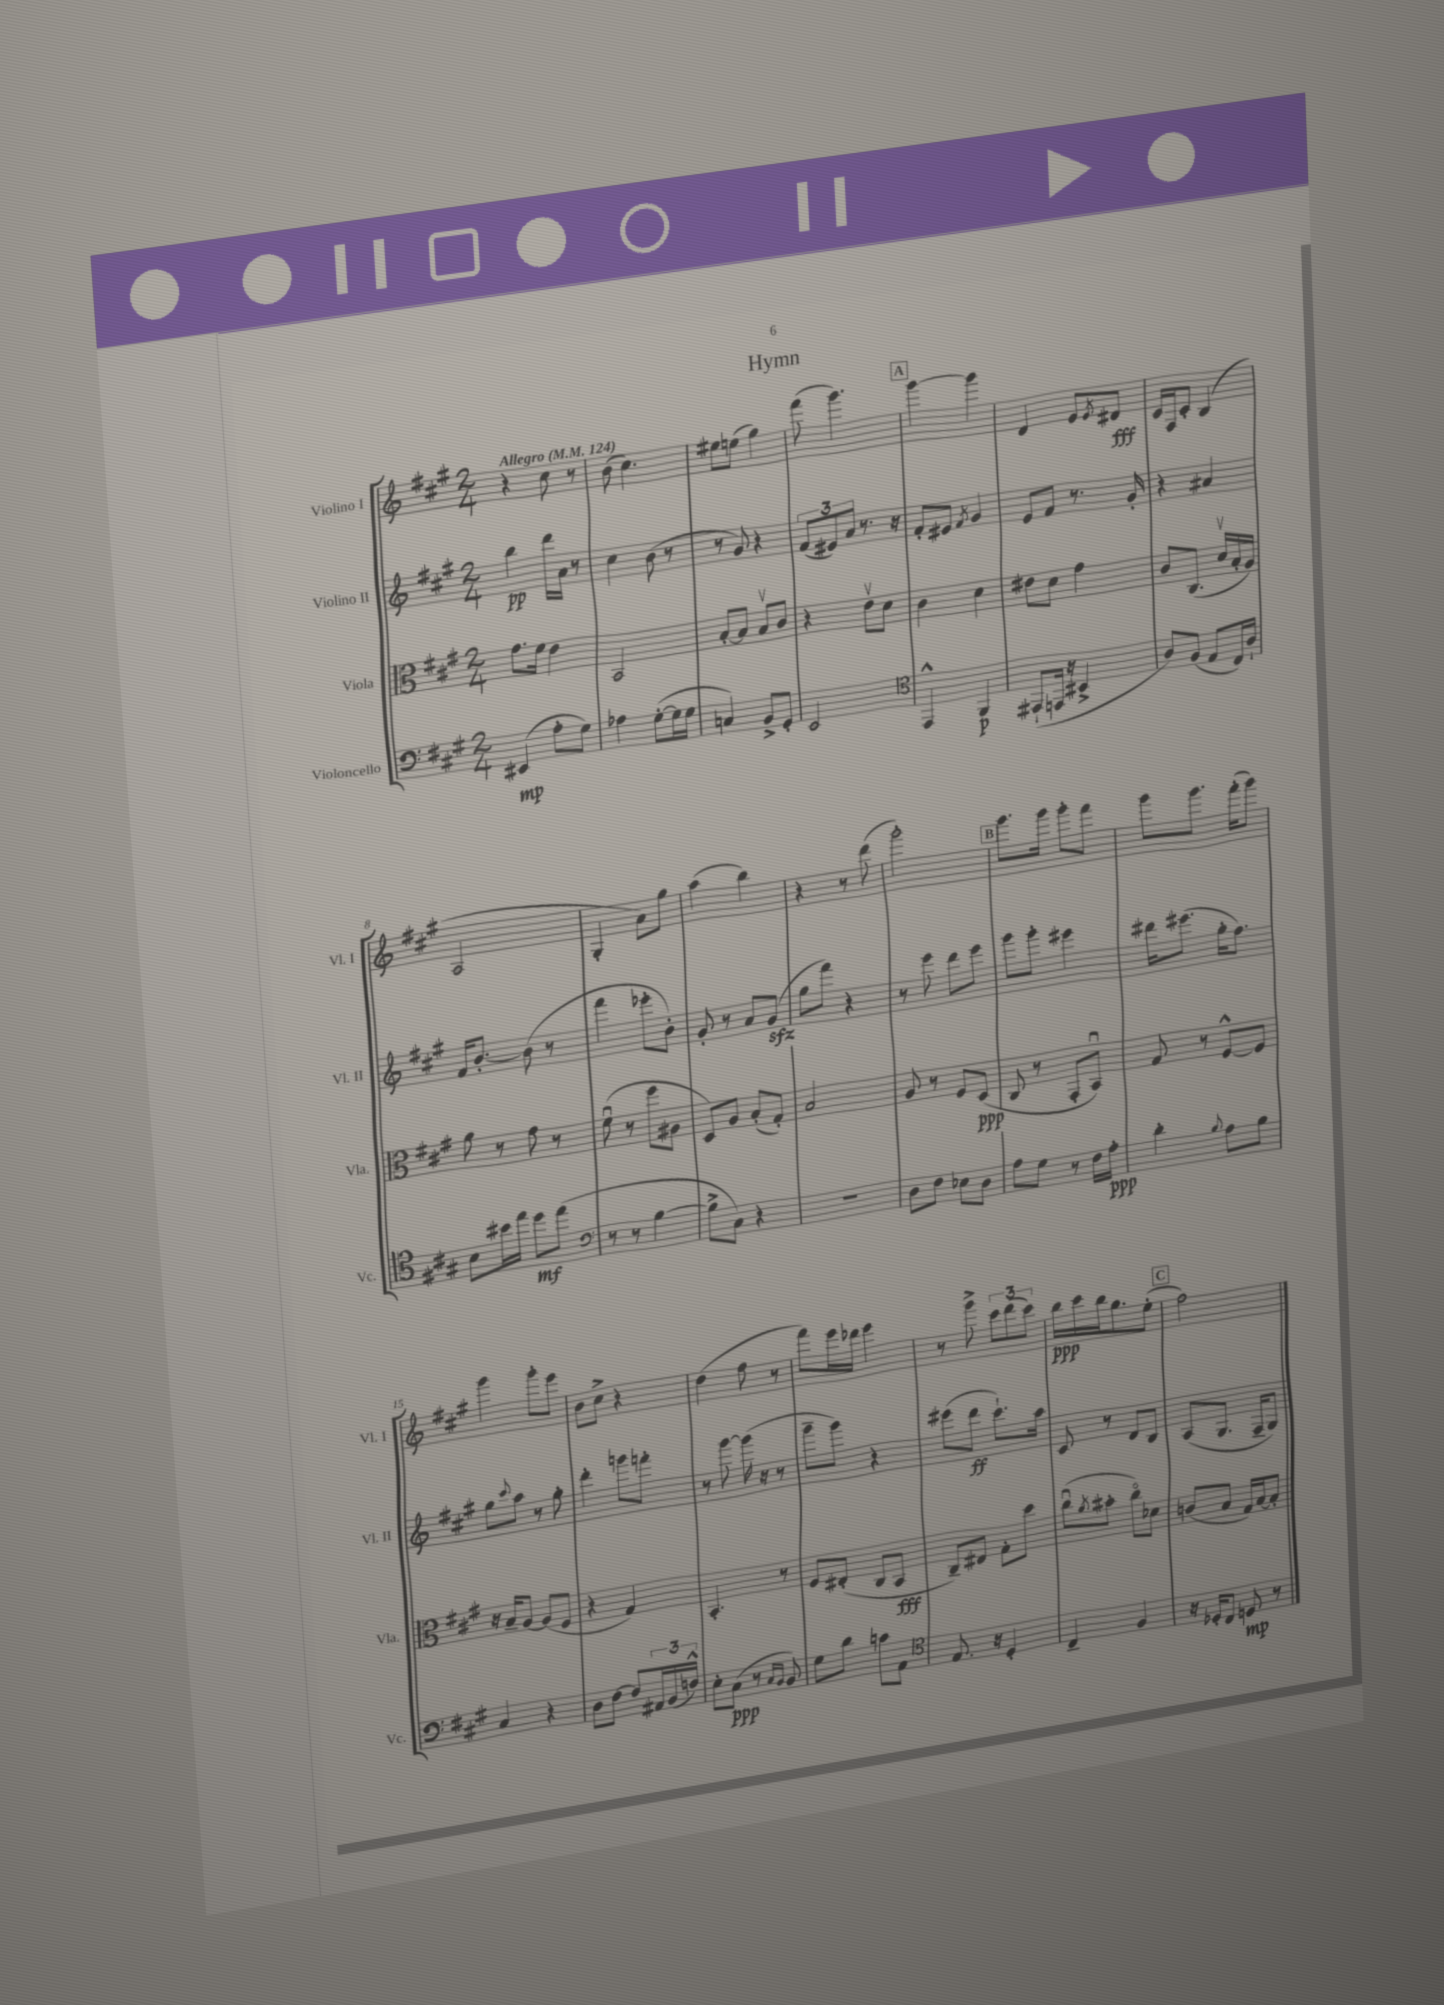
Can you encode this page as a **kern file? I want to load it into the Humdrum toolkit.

**kern	**dynam	**kern	**dynam	**kern	**dynam	**kern	**dynam
*part4	*part4	*part3	*part3	*part2	*part2	*part1	*part1
*staff4	*staff4	*staff3	*staff3	*staff2	*staff2	*staff1	*staff1
*I"Violoncello	*	*I"Viola	*	*I"Violino II	*	*I"Violino I	*
*I'Vc.	*	*I'Vla.	*	*I'Vl. II	*	*I'Vl. I	*
*clefF4	*	*clefC3	*	*clefG2	*	*clefG2	*
*k[f#c#g#]	*	*k[f#c#g#]	*	*k[f#c#g#]	*	*k[f#c#g#]	*
*M2/4	*	*M2/4	*	*M2/4	*	*M2/4	*
*MM124	*	*MM124	*	*MM124	*	*MM124	*
=1	=1	=1	=1	=1	=1	=1	=1
!	!	!	!	!	!	!LO:TX:a:B:t=Allegro	!
(4EE#X/	mp	8.g#\L	.	4bb\	pp	4r	.
.	.	16f#\Jk	.	.	.	.	.
8A'\L	.	4e\	.	16ddd\LL	.	8cc#\	.
.	.	.	.	16a\JJ	.	.	.
8G#\J)	.	.	.	8r	.	8r	.
=2	=2	=2	=2	=2	=2	=2	=2
4A-X\	.	2BB/	.	4cc#\	.	(8b\	.
.	.	.	.	.	.	4.cc#\)	.
([8G#'\L	.	.	.	(8b\	.	.	.
16G#\L]	.	.	.	8r	.	.	.
16G#\JJ	.	.	.	.	.	.	.
=3	=3	=3	=3	=3	=3	=3	=3
4Cn/)	.	[8B'/L	.	8r	.	8ee#X\L	.
.	.	8B/J]	.	8g#/)	.	(8een\J	.
8BB^/L	.	8Bv/L	.	4r	.	4gg#\)	.
8GG#'/J	.	8c#/J	.	.	.	.	.
=4	=4	=4	=4	=4	=4	=4	=4
2EE/	.	4r	.	(12f#/L	.	(8fff#\	.
.	.	.	.	12e#X/)	.	.	.
.	.	.	.	.	.	4.ggg#\)	.
.	.	.	.	12a/J	.	.	.
.	.	8ev\L	.	8.r	.	.	.
.	.	8d\J	.	.	.	.	.
.	.	.	.	16r	.	.	.
!!LO:REH:place=s1:t=A
=5	=5	=5	=5	=5	=5	=5	=5
*clefC4	*	*	*	*	*	*	*
4EE^^/	.	4c#\	.	8f#'/L	.	[4ggg#\	.
.	.	.	.	8e#X/J	.	.	.
.	.	.	.	8qf#/	.	.	.
4FF#/	p	4d\	.	4g#/	.	4ggg#\]	.
=6	=6	=6	=6	=6	=6	=6	=6
(8EE#X`/L	.	8e#X\L	.	8e/L	.	4d/	.
16EEn/Jk	.	8d\J	.	8f#/J	.	.	.
16r	.	.	.	.	.	.	.
4BB#X^/	.	4g#\	.	8.r	.	8e/L	.
.	.	.	.	.	.	8qe/	.
.	.	.	.	.	.	8d#X/J	fff
.	.	.	.	16g#'/	.	.	.
=7	=7	=7	=7	=7	=7	=7	=7
8A/L)	.	8c#/L	.	4r	.	16c#/LL	.
.	.	.	.	.	.	16F#/J	.
(8F#/J	.	(8.C#/J	.	.	.	8c#'/J	.
8E/L	.	.	.	4a#X/	.	(4B/	.
.	.	16dv/LL	.	.	.	.	.
16C#/L)	.	16B'/	.	.	.	.	.
16A`/JJ	.	16A/JJ)	.	.	.	.	.
!!LO:LB:g=z
=8	=8	=8	=8	=8	=8	=8	=8
8B\L	.	8a\	.	16f#/KL	.	2A/	.
.	.	.	.	[8.b'/J	.	.	.
16b#X\L	.	8r	.	.	.	.	.
16ee\JJ	.	.	.	.	.	.	.
8dd\L	mf	8g#\	.	(8b\]	.	.	.
(8ee\J	.	8r	.	8r	.	.	.
=9	=9	=9	=9	=9	=9	=9	=9
*clefF4	*	*	*	*	*	*	*
8r	.	(8f#u\	.	4fff#\	.	4G#'/	.
8r	.	8r	.	.	.	.	.
[4B\	.	8ff#\L	.	8eee-X'\L	.	8a\L)	.
.	.	8A#X\J	.	8b'\J)	.	8gg#\J	.
=10	=10	=10	=10	=10	=10	=10	=10
8B^\L]	.	8D/L)	.	8g#'/	.	(4aa\	.
8C#\J)	.	8A/J	.	8r	.	.	.
4r	.	(8B'/L	.	8a/L	.	4bb\)	.
.	.	8G#'/J)	.	(8g#zz/J	.	.	.
=11	=11	=11	=11	=11	=11	=11	=11
2r	.	2B/	.	8gg#\L	.	4r	.
.	.	.	.	8fff#\J)	.	.	.
.	.	.	.	4r	.	8r	.
.	.	.	.	.	.	(8ddd\	.
=12	=12	=12	=12	=12	=12	=12	=12
8D\L	.	8A/	.	8r	.	2ggg#'\)	.
8F#\J	.	8r	.	8eee\	.	.	.
8E-X\L	.	8F#/L	.	8ddd\L	.	.	.
8D\J	.	(8D/J	ppp	8eee\J	.	.	.
!!LO:REH:place=s1:t=B
=13	=13	=13	=13	=13	=13	=13	=13
8A\L	.	8C#/	.	8ggg#\L	.	8.ggg#\L	.
8G#\J	.	8r	.	8ggg#'\J	.	.	.
.	.	.	.	.	.	16ggg#\Jk	.
8r	.	8GG#'/L	.	4eee#X\	.	8ggg#'\L	.
16F#\LL	.	8BBu/J)	.	.	.	8fff#\J	.
16A'\JJ	ppp	.	.	.	.	.	.
=14	=14	=14	=14	=14	=14	=14	=14
4d'\	.	8G#/	.	16ddd#X\KL	.	8ggg#\L	.
.	.	.	.	(8.eee#X\J	.	.	.
.	.	8r	.	.	.	8.ggg#\J	.
8qqB/	.	.	.	.	.	.	.
8A\L	.	[8F#^^/L	.	16gg#'\KL	.	.	.
.	.	.	.	8.ff#\J)	.	(16fff#'\KL	.
8B\J	.	8F#/J]	.	.	.	8ggg#\J)	.
!!LO:LB:g=z
=15	=15	=15	=15	=15	=15	=15	=15
4C#/	.	16r	.	8gg#\L	.	4ggg#\	.
.	.	16B~/KL	.	.	.	.	.
.	.	.	.	8qqccc#/	.	.	.
.	.	[8A/J	.	8aa\J	.	.	.
4r	.	(8A/L]	.	8r	.	8ggg#'\L	.
.	.	8F#/J	.	8gg#'\	.	8eee\J	.
=16	=16	=16	=16	=16	=16	=16	=16
8D\L	.	4r	.	4ddd'\	.	8b\L	.
[8F#\J	.	.	.	.	.	8cc#^\J	.
8F#/L]	.	4G#/)	.	8gggn\L	.	4r	.
24AA#X/L	.	.	.	8fffn'\J	.	.	.
(24BB/	.	.	.	.	.	.	.
24Fn^^/JJ)	.	.	.	.	.	.	.
=17	=17	=17	=17	=17	=17	=17	=17
8E'\L	.	4.BB'/	.	8r	.	(4dd\	.
(8C#\J	ppp	.	.	[8ggg#\	.	.	.
8r	.	.	.	(16ggg#\]	.	8ff#\	.
.	.	.	.	16r	.	.	.
16qqC#/LL	.	.	.	.	.	.	.
16qqBB/JJ	.	.	.	.	.	.	.
8BB/)	.	8r	.	8r	.	8r	.
=18	=18	=18	=18	=18	=18	=18	=18
8G#\L	.	8F#/L	.	8ggg#~\L	.	8fff#\L)	.
8d\J	.	(8E#X'/J	.	8ggg#\J)	.	16eee\L	.
.	.	.	.	.	.	16ddd-X\JJ	.
8cn\L	.	8C#/L	.	4r	.	4eee\	.
8AA\J	.	8BB/J	fff	.	.	.	.
=19	=19	=19	=19	=19	=19	=19	=19
*clefC4	*	*	*	*	*	*	*
8.E/	.	8C#~/L)	.	(8eee#X\L	.	8r	.
.	.	8E#X/J	.	8ddd\J	ff	8ggg#^\	.
16r	.	.	.	.	.	.	.
4D'/	.	8G#'\L	.	8.ccc#`\L)	.	12ccc#\L	.
.	.	.	.	.	.	(12ddd\	.
.	.	8dd\J	.	.	.	.	.
.	.	.	.	.	.	12ccc#\J)	.
.	.	.	.	16aa\Jk	.	.	.
=20	=20	=20	=20	=20	=20	=20	=20
4C#~/	.	(8cc#u\L	.	8c#/	.	16bb\LL	ppp
.	.	.	.	.	.	16ccc#\	.
.	.	8qa/	.	.	.	.	.
.	.	8b#X'\J	.	8r	.	16bb\J	.
.	.	.	.	.	.	8.gg#\	.
4F#/	.	8cc#\L)	.	8d/L	.	.	.
.	.	8d-X\J	.	8B/J	.	(8ee'\J	.
!!LO:REH:place=s1:t=C
=21	=21	=21	=21	=21	=21	=21	=21
16r	.	(8cn/L	.	(8A/L	.	2ff#\)	.
16D-X'/KL	.	.	.	.	.	.	.
8C#/J	.	8B/J	.	8.G#/J	.	.	.
8Dn/	mp	16G#/LL)	.	.	.	.	.
.	.	[16B/J	.	16F#~/KL	.	.	.
8r	.	8B'/J]	.	8G#/J)	.	.	.
==	==	==	==	==	==	==	==
*-	*-	*-	*-	*-	*-	*-	*-
